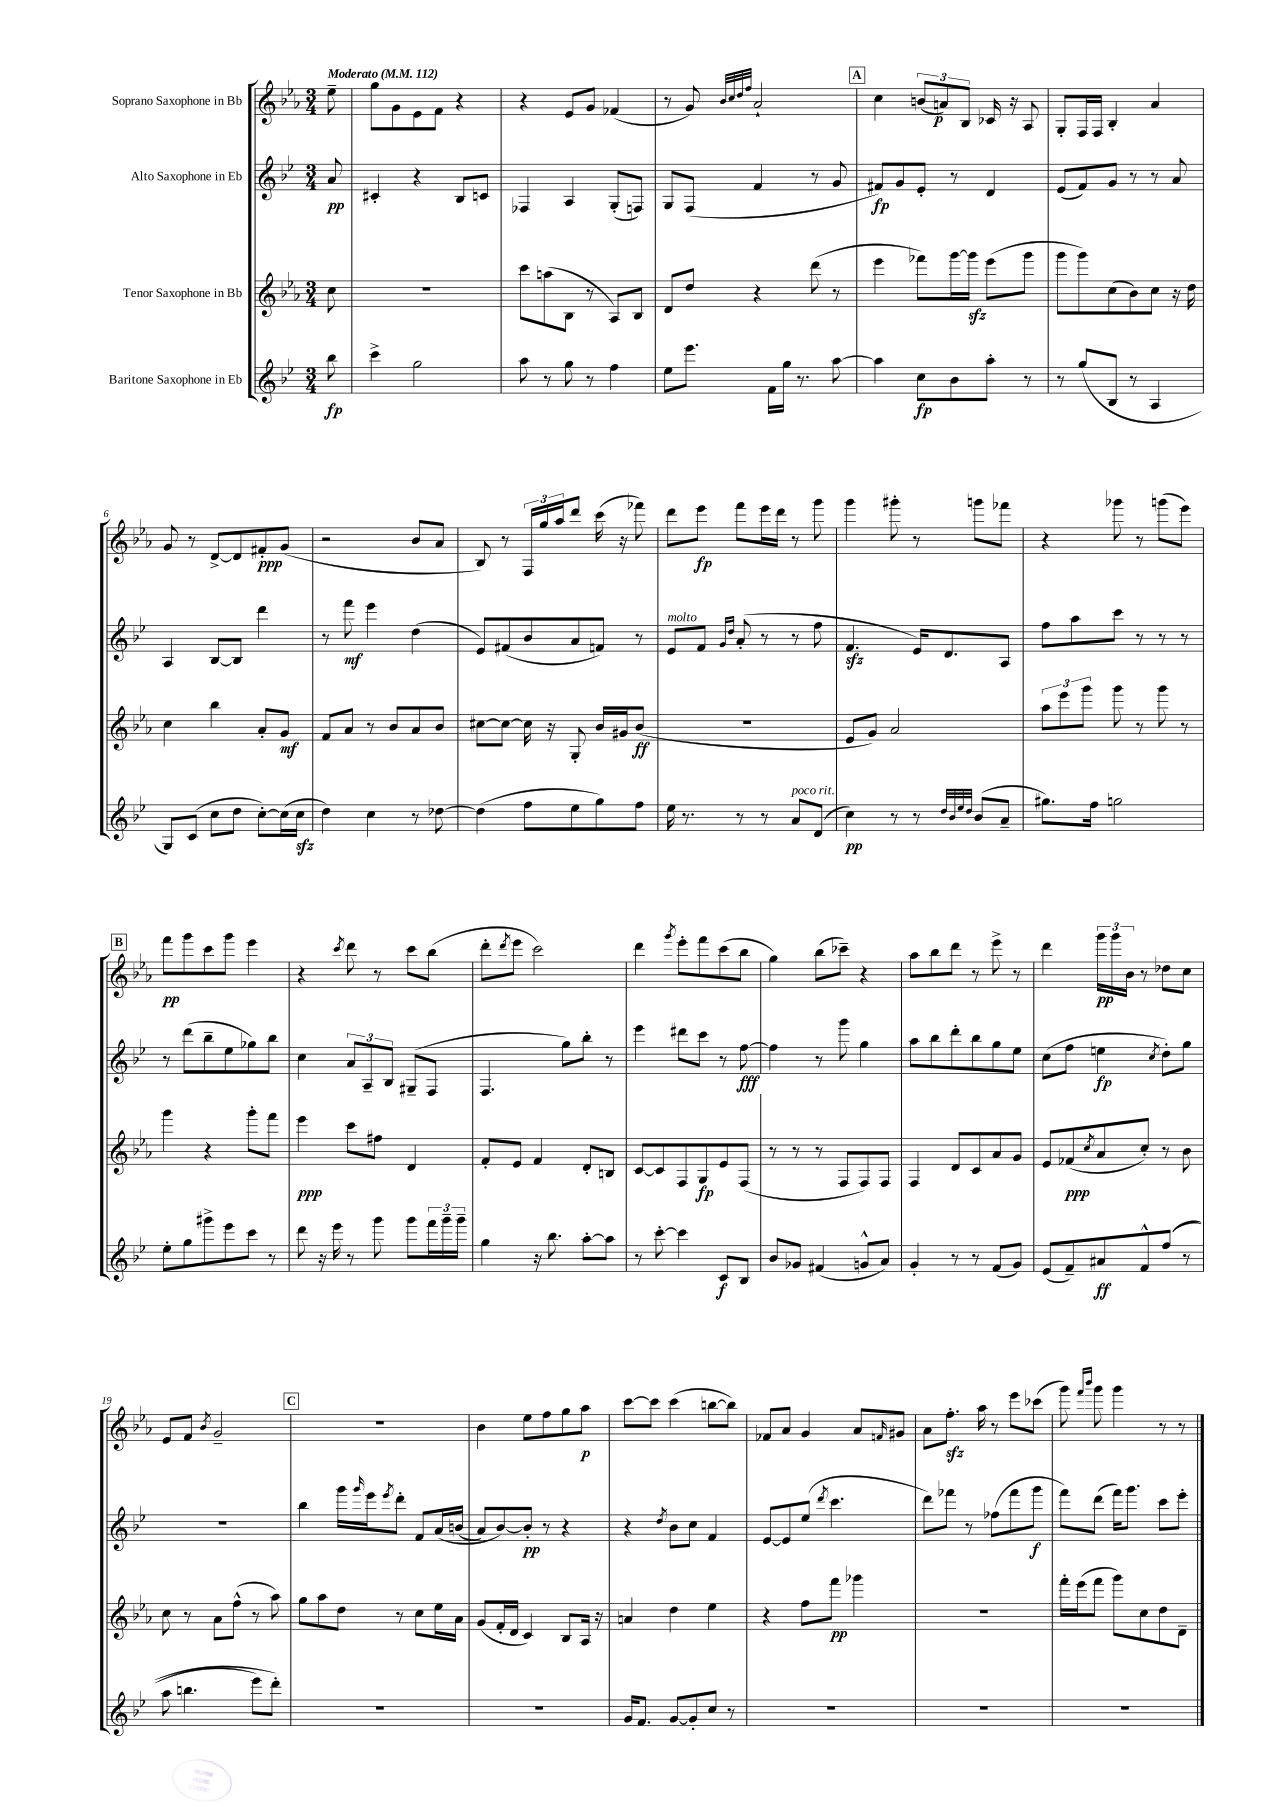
<<
\new StaffGroup <<
\new Staff = "s0" \with { instrumentName = "Soprano Saxophone in Bb" } {
    \clef treble \key ees \major \numericTimeSignature \time 3/4 \partial 8 \tempo "Moderato" 4 = 112
    ees''8-- |
    g''8 g'8 ees'8 f'8 r4 |
    r4 ees'8 g'8 fes'4( |
    r8 g'8) \grace { bes'32 c''32 d''32 f''32 } aes'2-! |
    \mark \markup { \box "A" } c''4 \tuplet 3/2 { b'8( a'8\p) bes8 } ces'16 r16 aes8 |
    g8-. f16 f16 bes4-. aes'4 |
    g'8 r8 d'8~-> d'8 fis'8-.\ppp g'8( |
    r2 bes'8 aes'8 |
    bes8) r8 \tuplet 3/2 { f16 g''16 aes''16 } d'''8 c'''16( r16 fes'''8) |
    d'''8 ees'''8\fp f'''8 ees'''16 d'''16 r8 g'''8 |
    g'''4 gis'''8-. r8 g'''8 fes'''8 |
    r4 ges'''8 r8 g'''8( ees'''8) |
    \mark \markup { \box "B" } f'''8\pp g'''8 c'''8 g'''8 ees'''4 |
    r4 \acciaccatura { c'''8 } d'''8 r8 c'''8 bes''8( |
    d'''8-. \acciaccatura { d'''8 } ees'''8 c'''2) |
    d'''4 \acciaccatura { g'''8 } ees'''8-. f'''8 c'''8( bes''8 |
    g''4) bes''8( ces'''8--) r4 |
    aes''8 bes''8 d'''8 r8 ees'''8-> r8 |
    d'''4 \tuplet 3/2 { g'''16\pp g'''16 bes'16 } r8 des''8 c''8 |
    ees'8 f'8 \acciaccatura { bes'8 } g'2-- |
    \mark \markup { \box "C" } R2. |
    bes'4 ees''8 f''8 g''8 aes''8\p |
    c'''8~ c'''8 c'''4( b''8~ b''8) |
    fes'8 aes'8 g'4 aes'8 \grace { f'16 } gis'8 |
    aes'8 f''8.-.\sfz aes''16 r8 ees'''8 ces'''8( |
    g'''8) \grace { f'''16 bes'''16 } g'''8 g'''4 r8 r8 \bar "|." |
}
\new Staff = "s1" \with { instrumentName = "Alto Saxophone in Eb" } {
    \clef treble \key bes \major \numericTimeSignature \time 3/4 \partial 8
    a'8\pp |
    cis'4-. r4 bes8 c'8 |
    fes4 a4 g8-.( f8) |
    g8 f8( f'4 r8 g'8 |
    \mark \markup { \box "A" } fis'8\fp) g'8 ees'8-. r8 d'4 |
    ees'8( f'8) g'8 r8 r8 a'8 |
    a4 bes8~ bes8 d'''4 |
    r8 f'''8\mf ees'''4 d''4( |
    ees'8) fis'8( bes'8 a'8 f'8) r8 |
    ees'8^\markup { \italic "molto" } f'8 \grace { g'16 d''16 } a'8-.( r8 r8 f''8 |
    f'4.\sfz ees'16) d'8. a8 |
    f''8 a''8 c'''8 r8 r8 r8 |
    \mark \markup { \box "B" } r8 d'''8( bes''8-- ees''8 ges''8) bes''8 |
    c''4 \tuplet 3/2 { a'8 a8-- bes8 } gis8--( f8 |
    f4. g''8) bes''8-. r8 |
    ees'''4 dis'''8 c'''8 r8 f''8~\fff |
    f''4 r8 g'''8 g''4 |
    a''8 bes''8 d'''8-. bes''8 g''8 ees''8 |
    c''8( f''8 e''4\fp \acciaccatura { c''8 } d''8-.) g''8 |
    R2. |
    \mark \markup { \box "C" } bes''4 g'''16 \grace { g'''16 } ees'''16 \acciaccatura { ees'''8 } d'''8-. f'8 a'16\( b'16( |
    a'8) bes'8~\) bes'8-.\pp r8 r4 |
    r4 \acciaccatura { d''8 } bes'8 c''8 f'4 |
    ees'8~ ees'8 ees''8( \acciaccatura { d'''8 } c'''4. |
    d'''8) fes'''8 r8 fes''8( fes'''8 g'''8\f |
    f'''8) d'''8( f'''16) g'''8. c'''8 ees'''8-. \bar "|." |
}
\new Staff = "s2" \with { instrumentName = "Tenor Saxophone in Bb" } {
    \clef treble \key ees \major \numericTimeSignature \time 3/4 \partial 8
    c''8 |
    R2. |
    c'''8 a''8( bes8 r8 aes8) bes8 |
    d'8 d''8 r4 d'''8( r8 |
    \mark \markup { \box "A" } ees'''4 fes'''8) g'''16~ g'''16\sfz ees'''8( g'''8 |
    g'''8 g'''8) c''8( bes'8) c''8 r16 d''16 |
    c''4 bes''4 aes'8-. g'8\mf |
    f'8 aes'8 r8 bes'8 aes'8 bes'8 |
    cis''8~ cis''8~ cis''16 r16 g8-. bes'16 gis'16 bes'8\ff( |
    R2. |
    ees'8 g'8) aes'2 |
    \tuplet 3/2 { aes''8 ees'''8 g'''8 } g'''8 r8 g'''8 r8 |
    \mark \markup { \box "B" } g'''4 r4 g'''8-. f'''8 |
    ees'''4\ppp c'''8 fis''8 d'4 |
    f'8-. ees'8 f'4 d'8-. b8 |
    c'8~ c'8 f8 g8\fp ees'8 f8( |
    r8 r8 r8 f8 f8) f8 |
    f4 d'8 c'8 aes'8 g'8 |
    ees'8 fes'8\ppp( \acciaccatura { c''8 } aes'8 c''8-.) r8 bes'8 |
    c''8 r8 aes'8 f''8-^( r8 aes''8) |
    \mark \markup { \box "C" } g''8 aes''8 d''8 r8 c''8 ees''16 aes'16 |
    g'8( f'16-. d'16 c'4) bes8 aes16 r16 |
    a'4 d''4 ees''4 |
    r4 f''8 f'''8\pp ges'''4 |
    R2. |
    f'''16-. ees'''16( f'''8 g'''8) c''8 d''8 d'8-- \bar "|." |
}
\new Staff = "s3" \with { instrumentName = "Baritone Saxophone in Eb" } {
    \clef treble \key bes \major \numericTimeSignature \time 3/4 \partial 8
    bes''8\fp |
    c'''4-> g''2 |
    a''8 r8 g''8 r8 f''4 |
    ees''8 ees'''8. f'16 g''16 r8. a''8~ |
    \mark \markup { \box "A" } a''4 c''8\fp bes'8 a''8-. r8 |
    r8 g''8( bes8 r8 a4 |
    g8) c'8( c''8 d''8 c''8~-.) c''16( c''16\sfz |
    d''4) c''4 r8 des''8~ |
    des''4( f''8 ees''8 g''8) f''8 |
    ees''16 r8. r8 r8 a'8^\markup { \italic "poco rit." } d'8( |
    c''4\pp) r8 r8 \grace { d''32 bes'32 ees''32 d''32 } bes'8( a'8-- |
    gis''8.) f''16 g''2 |
    \mark \markup { \box "B" } ees''8-. g''8 gis'''8-> ees'''8 c'''8 r8 |
    d'''8 r16 ees'''16 r8 g'''8 g'''8 \tuplet 3/2 { f'''16 g'''16-- g'''16-- } |
    g''4 r16 bes''8. a''8~-. a''8 |
    r8 c'''8~-. c'''4 c'8\f bes8 |
    bes'8 ges'8 fis'4( g'8-^ a'8) |
    g'4-. r8 r8 f'8( g'8) |
    ees'8( f'8--) ais'8\ff f'8-^ f''8(\( r8 |
    a''8 b''4. ees'''8) d'''8-.\) |
    \mark \markup { \box "C" } R2. |
    R2. |
    g'16 f'8. g'8~ g'8-. c''8 r8 |
    R2. |
    R2. |
    R2. \bar "|." |
}
>>
>>
